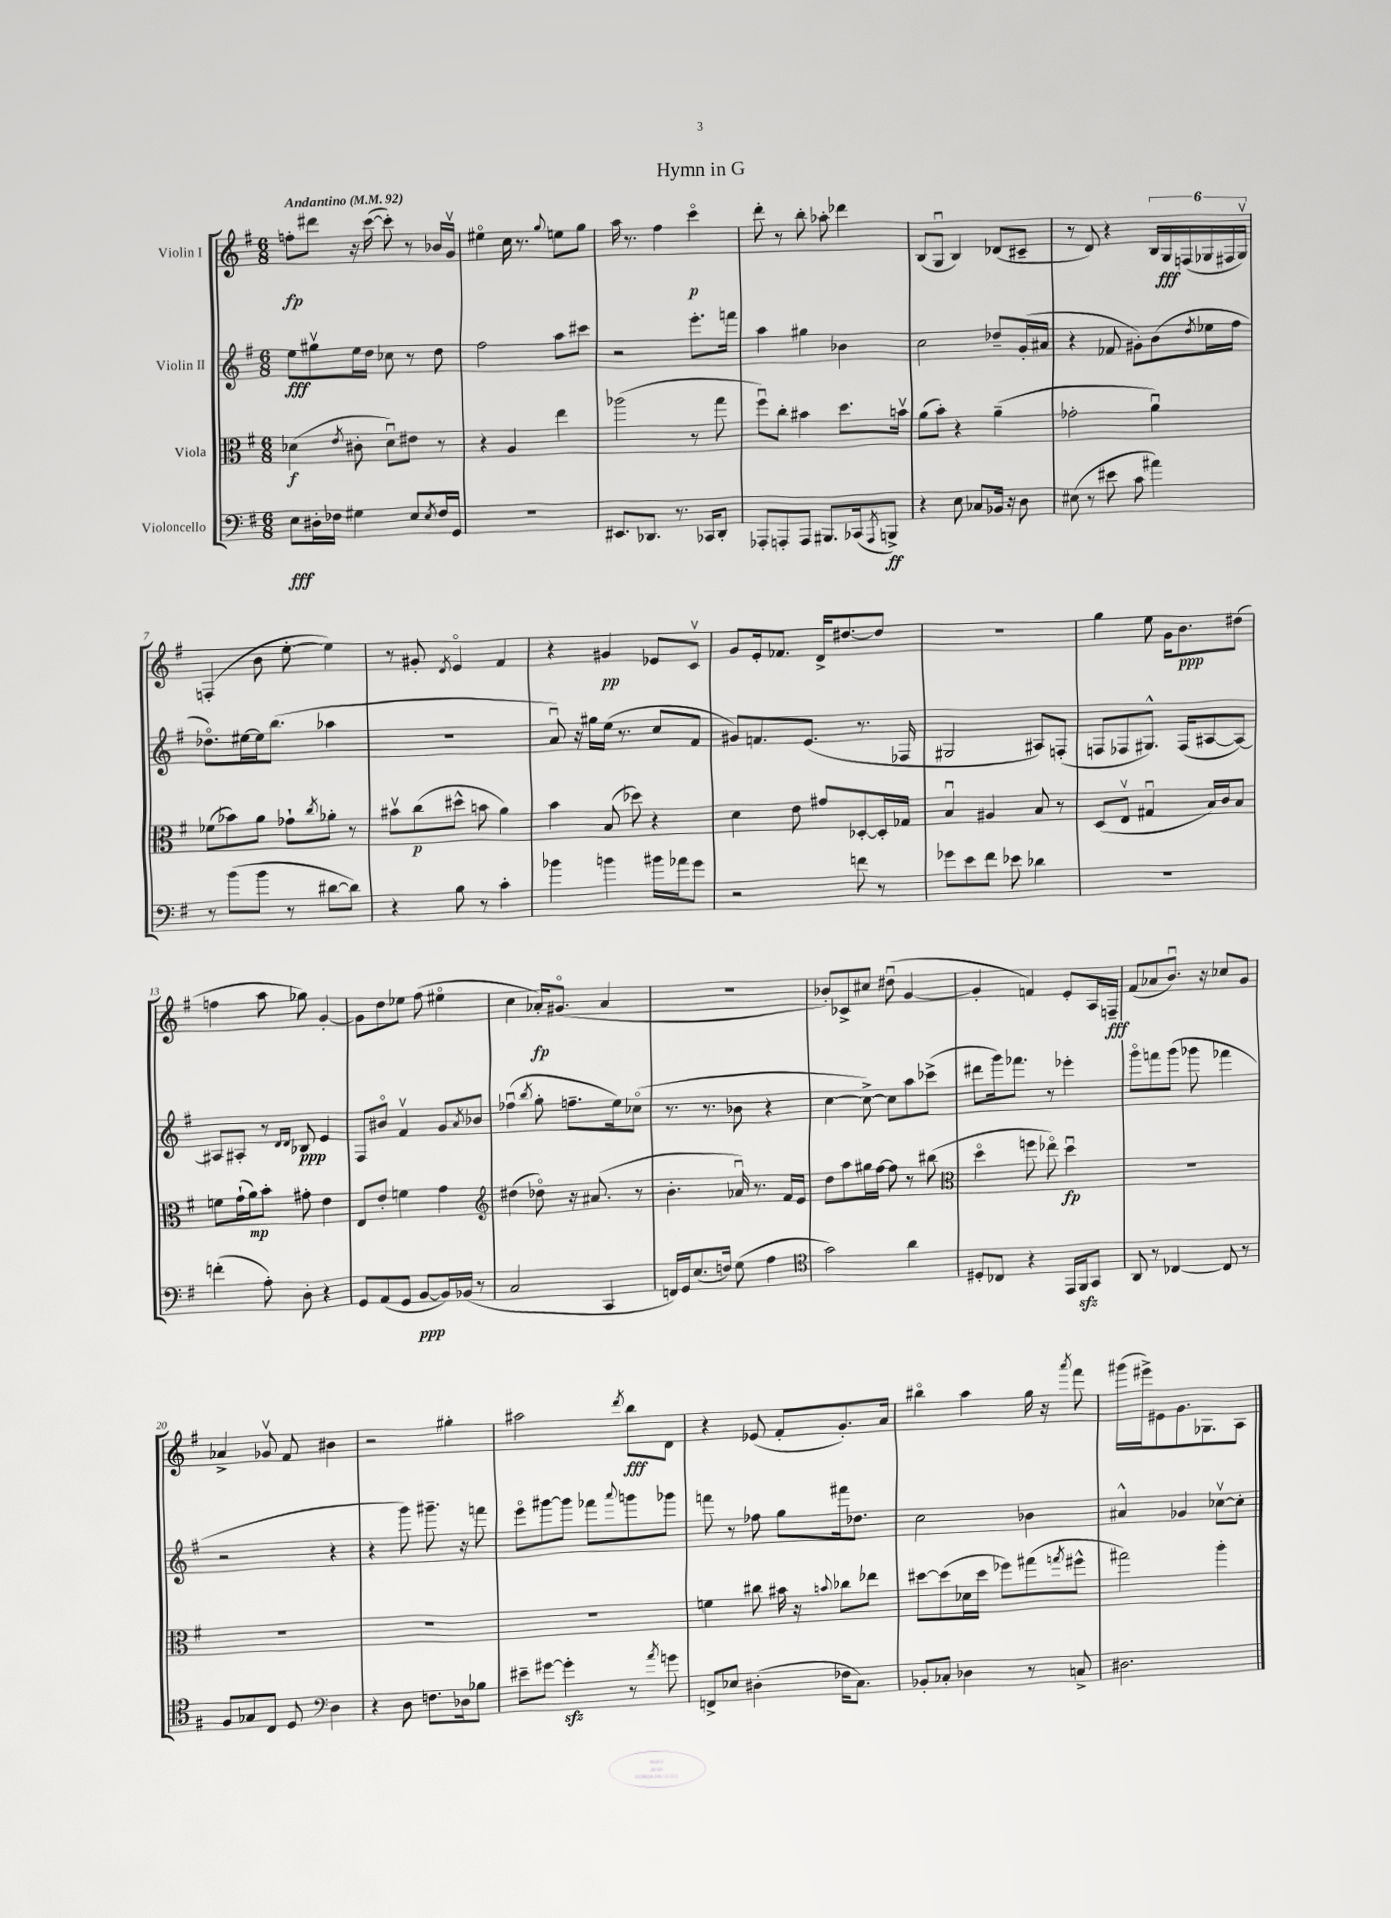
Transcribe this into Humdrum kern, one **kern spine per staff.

**kern	**kern	**kern	**kern
*staff4	*staff3	*staff2	*staff1
*clefF4	*clefC3	*clefG2	*clefG2
*k[f#]	*k[f#]	*k[f#]	*k[f#]
*M6/8	*M6/8	*M6/8	*M6/8
*MM92	*MM92	*MM92	*MM92
8E	(4d-	8ee	8ff'
16D#'	.	8gg#v	8ddd#
16F-	.	.	.
.	8qe	.	.
4G#	8c#'	16ee	16r
.	.	16dd	([16ccc
.	8d-u)	8cc-	8ccc'])
8E	8e#	8r	8r
8qE	.	.	.
16F-	8r	8dd	16b-
16GG	.	.	16gv
=	=	=	=
2.r	4r	2ff#	4ee#o
.	4A	.	16cc
.	.	.	8.r
.	.	.	8qqgg
.	4ee	8aa	8ee
.	.	8ccc#	8gg
=	=	=	=
8.EE#	(2aa-	2r	16aa
.	.	.	8.r
8.DD-	.	.	.
.	.	.	4ff#
8.r	.	.	.
.	8r	8.eee'	4ccco
16CC-	.	.	.
8DD-'	8gg	.	.
.	.	16fff	.
=	=	=	=
8AAA-'	8ff#u)	4aa	8ddd'
8AAA'	8cc'	.	8r
8AAA	4b#	4gg#	8bb'
8.BBB#	.	.	8aa-'
.	8.dd	4b-	4ddd-
(16CC-	.	.	.
8qAAA	.	.	.
8BBB^)	.	.	.
.	16bv	.	.
=	=	=	=
4r	(8a	2cc	(8B
.	8b')	.	8Gu
8E	4r	.	4B)
8C-	.	.	.
16BB-	(4a~	8dd-~	(8d-
16r	.	.	.
8D	.	(16g'	8c#~
.	.	16a#	.
=	=	=	=
(8E#	2g-'	4r	8r
8r	.	.	8d)
8e#	.	8f-	4r
8c	.	8g#')	.
4a#)	4au)	(8b	24B
.	.	.	24G
.	.	.	(24F
.	.	8qdd	.
.	.	16ee-	24G-
.	.	.	24F#
.	.	16ff#	.
.	.	.	24G-v)
=	=	=	=
8r	(8f-	8.dd-o)	(4F'
(8b	8b-)	.	.
.	.	[16ee#	.
8b	8a	16ee#]	8b
.	.	(8.bb	.
8r	8g-`	.	[8ee'
.	8qcc	.	.
[8d#	8a-'	4aa-	4ee])
8d#])	8r	.	.
=	=	=	=
4r	8b#v	2.r	8r
.	(8cc	.	8g#'
.	.	.	8qd
8B	8dd#^^	.	4eo
8r	8b	.	.
4c'	4a)	.	4f#
=	=	=	=
4b-	4b	8au)	4r
.	.	16r	.
.	.	16gg#	.
4b	(8B	(16ee	4g#
.	.	8.r	.
.	8dd-)	.	.
16b#	4r	8cc	8e-
16a-	.	.	.
8g	.	8f#	8cv
=	=	=	=
2r	4d	8g#)	8g
.	.	8.f	16e'
.	.	.	8.f-
.	8e	.	.
.	.	(8.e	.
.	8g#	.	16d^
.	.	.	[8.dd#
8f	[8D-'	8.r	.
8r	16D-']	.	8dd#]
.	16G-	16F-	.
=	=	=	=
8g-	4Bu	2G#	2.r
8e	.	.	.
8f#	4A#	.	.
8e-	.	.	.
4d-	8B	8A#)	.
.	8r	(8F'	.
=	=	=	=
2.r	(8D	8F	4gg
.	8Ev	8F-	.
.	4G#u	8.G#^^)	8ee
.	.	.	16g
.	.	(16F-	8.b
.	16B)	[8A#	.
.	16c	.	.
.	8B	8A#_)	(8dd#
=	=	=	=
(4f'	8f	8A#]	4ff
.	(16g`	8A#'	.
.	16a)	.	.
8A')	8b'	8r	8aa
.	.	16qqd	.
.	.	16qqd	.
8D'	8g#'	8B-	8gg-)
4r	4e	4e	[4g'
=	=	=	=
8GG	8E	8F#	8g]
(8AA	8e'	8b#o	8dd
8GG	4f	4f#v	8ee-
[8BB	.	.	(8ff#
16BB])	4g	8g	4ee#o
(16BB-	.	.	.
.	.	8qa	.
8r	.	8b-	.
=	=	=	=
*	*clefG2	*	*
2C	(4dd#	(4ff-u	4cc
.	.	8qbb	.
.	8dd-o)	8gg'	16a-')
.	.	.	(8.g#o
.	16r	8.ff~	.
.	(8.a#	.	.
4CC	.	.	4a-
.	.	16ee)	.
.	8r	(8cc-o	.
=	=	=	=
16FF)	4.b'	8.r	2.r
16GG	.	.	.
(8.E	.	.	.
.	.	8.r	.
16F)	.	.	.
(8G	16a-u)	8b-	.
.	8.r	.	.
4A	.	4r	.
.	16f#	.	.
.	16e	.	.
=	=	=	=
*clefC4	*	*	*
2g)	8dd	[4cc	8b-')
.	8aa	.	8c-^
.	16gg#	8cc^_)	8cc#
.	[16ff#	.	.
.	8ff#]	8cc]	(8dd#u
4a	8r	8aa	[4g
.	(8bb#	(8ccc-^	.
=	=	=	=
*	*clefC3	*	*
8D#'	4ddo	8ddd#	4g']
8C-	.	16ggg)	.
.	.	8.fff-	.
4r	8ff	.	4f)
.	8ee-o)	8r	.
16EE	4ddu	4eee-'	8e'
16FF#	.	.	.
8GG	.	.	16A
.	.	.	16F~
=	=	=	=
8AA	2.r	8gggo	(8f#
8r	.	8fff	8a-
[4C-	.	(8ggg	8.bu)
.	.	8ggg-	.
.	.	.	16r
8C-]	.	4fff-	8cc-
8r	.	.	8g
=	=	=	=
8F#	2.r	2r	4a-^
8G-	.	.	.
8C	.	.	8g-v
8D	.	.	8f#
*clefF4	*	*	*
4D	.	4r	4b#
=	=	=	=
4r	2.r	4r	2r
8D	.	8ggg)	.
8.F	.	8.ggg#~	.
.	.	.	4gg#'
16D-	.	16r	.
8B-	.	8fff	.
=	=	=	=
8e#~	2.r	8eeeo	2aa#
[8g#	.	[8ggg#	.
4g#']	.	8ggg#]	.
.	.	8fff-	.
.	.	8qqaaa	8qddd
8r	.	8ggg	8bb
8qa	.	.	.
8g	.	8ggg-	8d
=	=	=	=
8FF^	4f	8fff	4r
8E-	.	8r	.
(4D#'	8cc#	8ff-	(8e-
.	16b#	8gg	8f#'
.	16r	.	.
.	8qqb	.	.
16F-	8cc-	16fff#	8.g')
8.C)	.	8.dd-	.
.	8ee-	.	.
.	.	.	16a
=	=	=	=
8BB-'	[8dd#	2cc	4bb#o
8C-'	(8dd#]	.	.
4D-	16d-	.	4aa
.	16dd#	.	.
.	8ff-)	.	.
8r	(8gg#	4b-	16gg
.	.	.	16r
.	8qgg	.	8qaaa
8C^	8ff#^^	.	8fff#
=	=	=	=
2.D#	2gg#)	4a#^^	(16ggg#
.	.	.	16eee#^)
.	.	.	8e#
.	.	4g-	8.g
.	.	.	8.G-
.	4aa'	[8cc-v	.
.	.	8cc-']	8A
==	==	==	==
*-	*-	*-	*-
